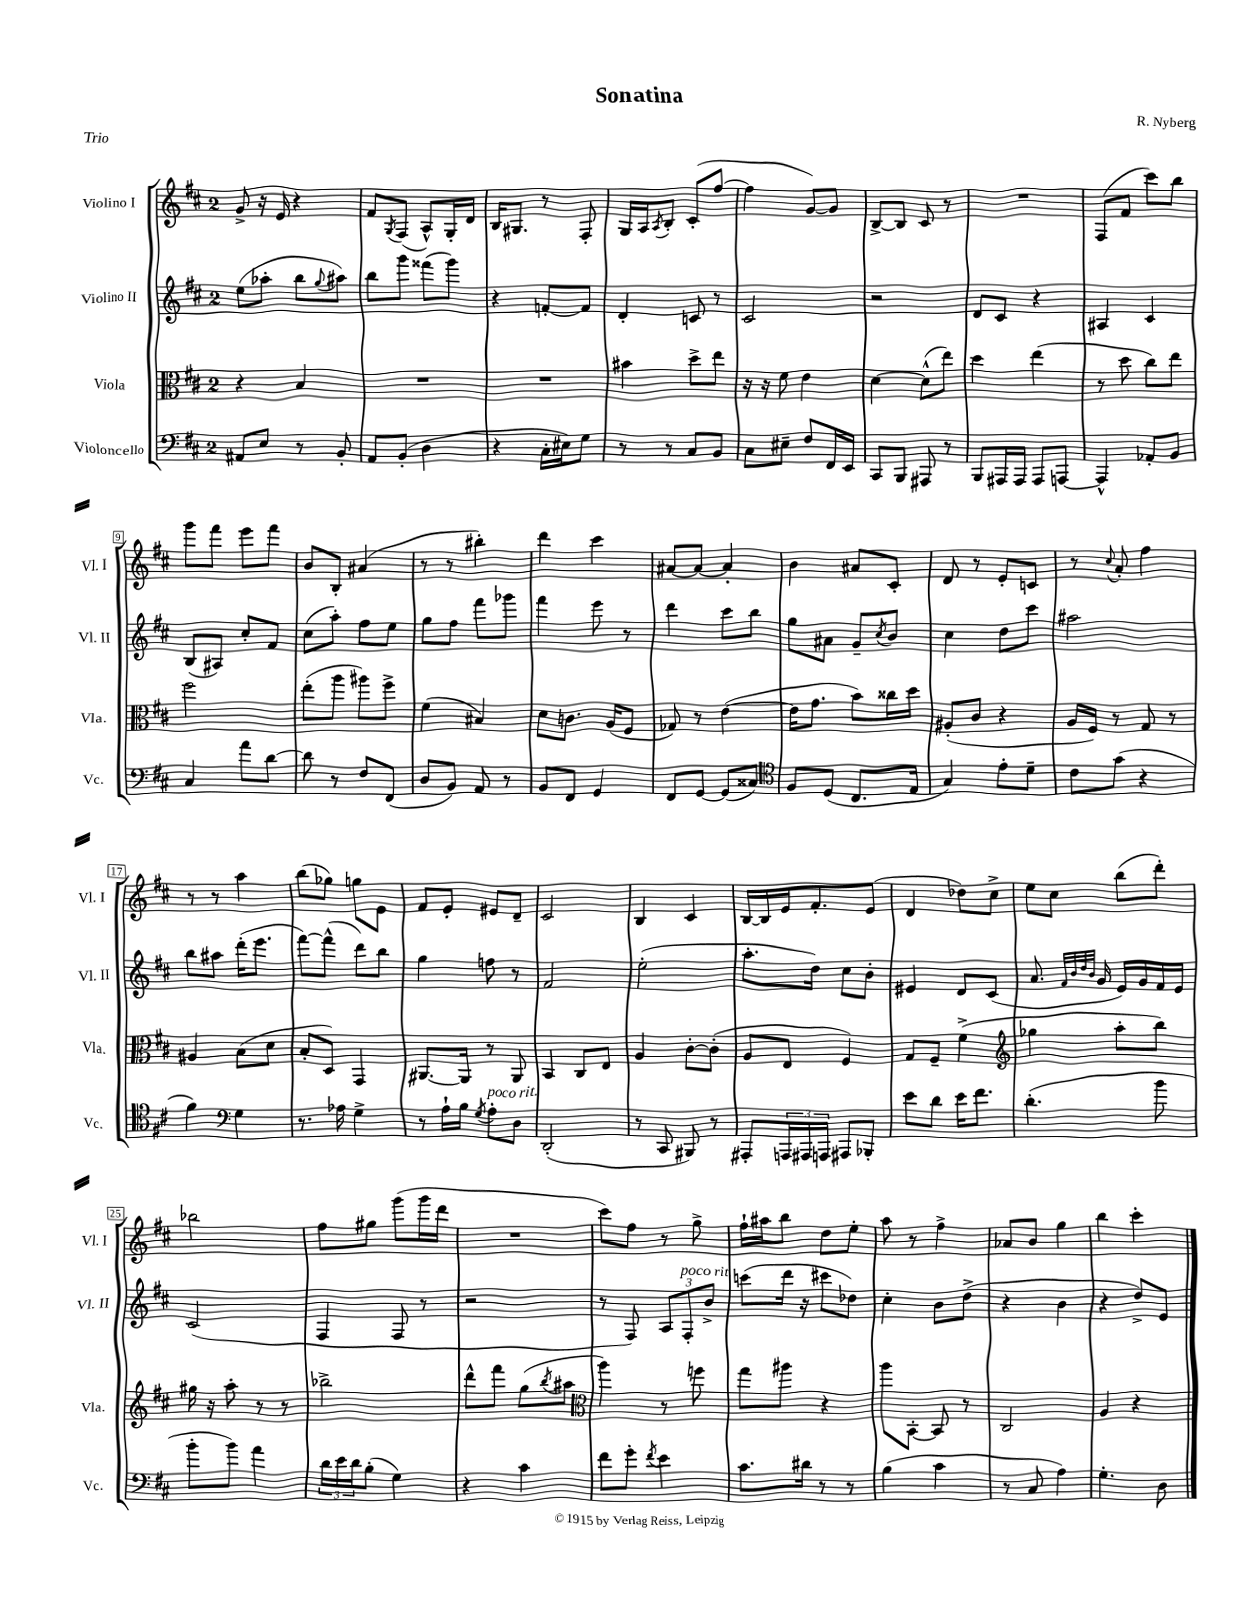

**kern	**kern	**kern	**kern
*part4	*part3	*part2	*part1
*staff4	*staff3	*staff2	*staff1
*I"Violoncello	*I"Viola	*I"Violino II	*I"Violino I
*I'Vc.	*I'Vla.	*I'Vl. II	*I'Vl. I
*clefF4	*clefC3	*clefG2	*clefG2
*k[f#c#]	*k[f#c#]	*k[f#c#]	*k[f#c#]
*M2/4	*M2/4	*M2/4	*M2/4
=1	=1	=1	=1
8AA#X/L	4r	(8ee\L	8g^/
8E/J	.	8aa-X'\J	16r
.	.	.	16e/
8r	4B/	8bb\L	4r
.	.	8qqgg/	.
8BB'/	.	8aa#X\J)	.
=2	=2	=2	=2
8AA/L	2r	8bb\L	8f#/L
.	.	.	8qG/
(8BB'/J	.	8ggg\J	(8F#/J
4D\	.	(8fff##X\L	8A^^/L)
.	.	8ggg\J)	16G'/L
.	.	.	16d/JJ
=3	=3	=3	=3
4r	2r	4r	16B/KL
.	.	.	8.G#X/J
16C#'\LL	.	[8fn'/L	8r
16E#X\J)	.	.	.
8G\J	.	8f/J]	8F#'/
=4	=4	=4	=4
8r	4b#X\	4d'/	16G/LL
.	.	.	16A/J
.	.	.	8qA/
8r	.	.	8B'/J
8C#/L	8dd^\L	8cn/	(8c#'/L
8BB/J	8ee\J	8r	[8ff#/J
=5	=5	=5	=5
8C#\L	16r	2c#/	4ff#\]
.	16r	.	.
8E#X~\J	8f#\	.	.
8F#/L	4e\	.	[8g/L)
16FF#/L	.	.	8g/J]
16EE/JJ	.	.	.
=6	=6	=6	=6
8CC#/L	[4d\	2r	[8B^/L
8BBB/J	.	.	8B/J]
8AAA#X/	(8d^^\L]	.	8c#/
8r	8ee\J)	.	8r
=7	=7	=7	=7
8BBB/L	4dd\	8d/L	2r
16AAA#X/L	.	8c#/J	.
16AAA#/JJ	.	.	.
8AAA#/L	(4ee\	4r	.
[8AAAn/J	.	.	.
=8	=8	=8	=8
4AAA^^/]	8r	4A#X/	(8F#/L
.	8dd\	.	8f#/J
8AA-X'/L	8cc#\L)	4c#/	8ccc#\L)
8BB/J	8ee\J	.	8bb\J
!!LO:LB:g=z
=9	=9	=9	=9
4C#/	2ff#\	(8B/L	8ggg\L
.	.	8A#X/J)	8fff#\J
8a\L	.	8cc#'/L	8eee\L
[8d\J	.	8f#/J	8fff#\J
=10	=10	=10	=10
8d\]	(8ee'\L	(8cc#\L	8b/L
8r	8aa\J	8aa'\J)	8B'/J
8F#/L	8aa#X\L)	8ff#\L	(4a#X/
(8FF#/J	8ff#^\J	8ee\J	.
=11	=11	=11	=11
8D/L	(4f#\	8gg\L	8r
8BB/J)	.	8ff#\J	8r
8AA/	4B#X/)	8fff#\L	4bb#X'\)
8r	.	8ggg-X\J	.
=12	=12	=12	=12
8BB/L	8d\L	4fff#\	4ddd\
8FF#/J	8.cn\J	.	.
4GG/	.	8eee\	4ccc#\
.	(16A/KL	.	.
.	8F#/J	8r	.
=13	=13	=13	=13
8FF#/L	8G-X/)	4ddd\	[8a#X/L
[8GG/J	8r	.	8a#/J_
(8GG/L]	([4e\	8ccc#\L	4a#'/]
8C##X/J)	.	8bb\J	.
=14	=14	=14	=14
*clefC4	*	*	*
8F#/L	16e\KL]	8gg\L	4b\
.	8.g\J	.	.
(8D/J	.	8a#X\J	.
8.C#/L	8b\L)	8g~/L	8a#X/L
.	.	8qcc#/	.
.	16cc##X\L	8b/J	8c#'/J
16E/Jk	16dd\JJ	.	.
=15	=15	=15	=15
4G/)	(8A#X'/L	4cc#\	8d/
.	8c#/J	.	8r
8e'\L	4r	8dd\L	8e'/L
8d~\J	.	8ccc#\J	8cn/J
=16	=16	=16	=16
8c#\L	16A/LL	2aa#X\	8r
.	16F#/JJ)	.	.
.	.	.	8qqcc#/
(8g\J	8r	.	8a'/
4r	8G/	.	4ff#\
.	8r	.	.
!!LO:LB:g=z
=17	=17	=17	=17
4f#\)	4A#X/	8bb\L	8r
.	.	8aa#X\J	8r
*clefF4	*	*	*
4G\	(8B\L	(16ddd'\KL	4aa\
.	.	8.eee\J	.
.	8d\J	.	.
=18	=18	=18	=18
8.r	8B'/L	[8fff#\L)	(8bb\L
.	8D/J)	(8fff#^^\J]	8gg-X\J)
16A-X\	.	.	.
4G^\	4GG/	8ddd\L)	8ggn\L
.	.	8bb\J	8e\J
=19	=19	=19	=19
8r	[8.AA#X/L	4gg\	8f#/L
16A`\LL	.	.	8e'/J
16B\JJ	16AA#/Jk]	.	.
8qG/	.	.	.
!LO:TX:a:i:t=poco rit.	!	!	!
8A'\L	8r	8ffn\	8e#X/L
8D\J	8AA#/	8r	8d~/J
=20	=20	=20	=20
(2DD'/	4BB/	2f#/	2c#/
.	8C#/L	.	.
.	8E/J	.	.
=21	=21	=21	=21
8r	4A/	(2ee'\	4B/
8CC#/	.	.	.
8BBB#X/)	[8c#'\L	.	4c#/
8r	(8c#'\J]	.	.
=22	=22	=22	=22
8AAA#X'/L	8A/L	8.aa'\L	[16B/LL
.	.	.	16B/]
24AAAn/L	8E/J	.	16e/J
24AAA#X/	.	.	.
.	.	16dd\Jk)	8.f#'/
24AAAn/JJ	.	.	.
8AAA#X/L	4F#/)	8cc#\L	.
8BBB-X'/J	.	8b'\J	(8e/J
=23	=23	=23	=23
8e\L	8G/L	4e#X/	4d/
8d\J	8F#~/J	.	.
16e\KL	(4f#^\	8d/L	8dd-X\L)
8.f#\J	.	.	.
.	.	(8c#/J	8cc#^\J
=24	=24	=24	=24
*	*clefG2	*	*
(4.d'\	4gg-X\	8.a/	8ee\L
.	.	.	8cc#\J
.	.	32qqf#/LLL	.
.	.	32qqb/	.
.	.	32qqdd/	.
.	.	32qqb/JJJ	.
.	.	16g/	.
.	8aa'\L	16e/LL)	(8bb\L
.	.	16g/	.
8b\	8bb\J)	16f#/	8ddd'\J)
.	.	16e/JJ	.
!!LO:LB:g=z
=25	=25	=25	=25
8b'\L	16gg#X\	(2c#/	2bb-X\
.	16r	.	.
8b\J)	8aa'\	.	.
4a\	8r	.	.
.	8r	.	.
=26	=26	=26	=26
24d\LL	2bb-X^\	4F#/	8ff#\L
24e\	.	.	.
24d\J	.	.	.
(8B'\J	.	.	8gg#X\J
4G\)	.	8F#/	(8ggg\L
.	.	8r	16ggg\L
.	.	.	16ddd\JJ
=27	=27	=27	=27
4r	8ddd^^\L	2r	2r
.	8fff#\J	.	.
4c#\	(8gg\L	.	.
.	8qbb/	.	.
.	8aa#X\J	.	.
=28	=28	=28	=28
*	*clefC3	*	*
8f#\L	4aa\)	8r	8ccc#\L)
8g'\J	.	8F#/)	8ff#\J
8qf#/	.	.	.
4e\	8r	12A/L	8r
!	!	!LO:TX:a:i:t=poco rit.	!
.	.	12F#'/	.
.	8ffn\	.	8gg^\
.	.	12b^/J	.
=29	=29	=29	=29
8.c#\L	8gg\L	(8cccn\L	16ff#`\LL
.	.	.	16aa#X\J
.	8aa#X\J	16ddd\Jk	8bb\J
16d#X\Jk	.	16r	.
8r	4r	8ccc#X\L	8dd\L
8r	.	8dd-X\J)	8ee'\J
=30	=30	=30	=30
(4B\	8aa\L	4cc#'\	8aa\
.	[8BB'\J	.	8r
4c#\	8BB/]	8b\L	4ff#^\
.	8r	(8dd^\J	.
=31	=31	=31	=31
8r	2C#/	4r	8a-X/L
8C#/	.	.	8b/J
4A\)	.	4b\	4gg\
=32	=32	=32	=32
4.G'\	4A/	4r	4bb\
.	4r	8dd^/L)	4ccc#'\
8D\	.	8e/J	.
==	==	==	==
*-	*-	*-	*-
